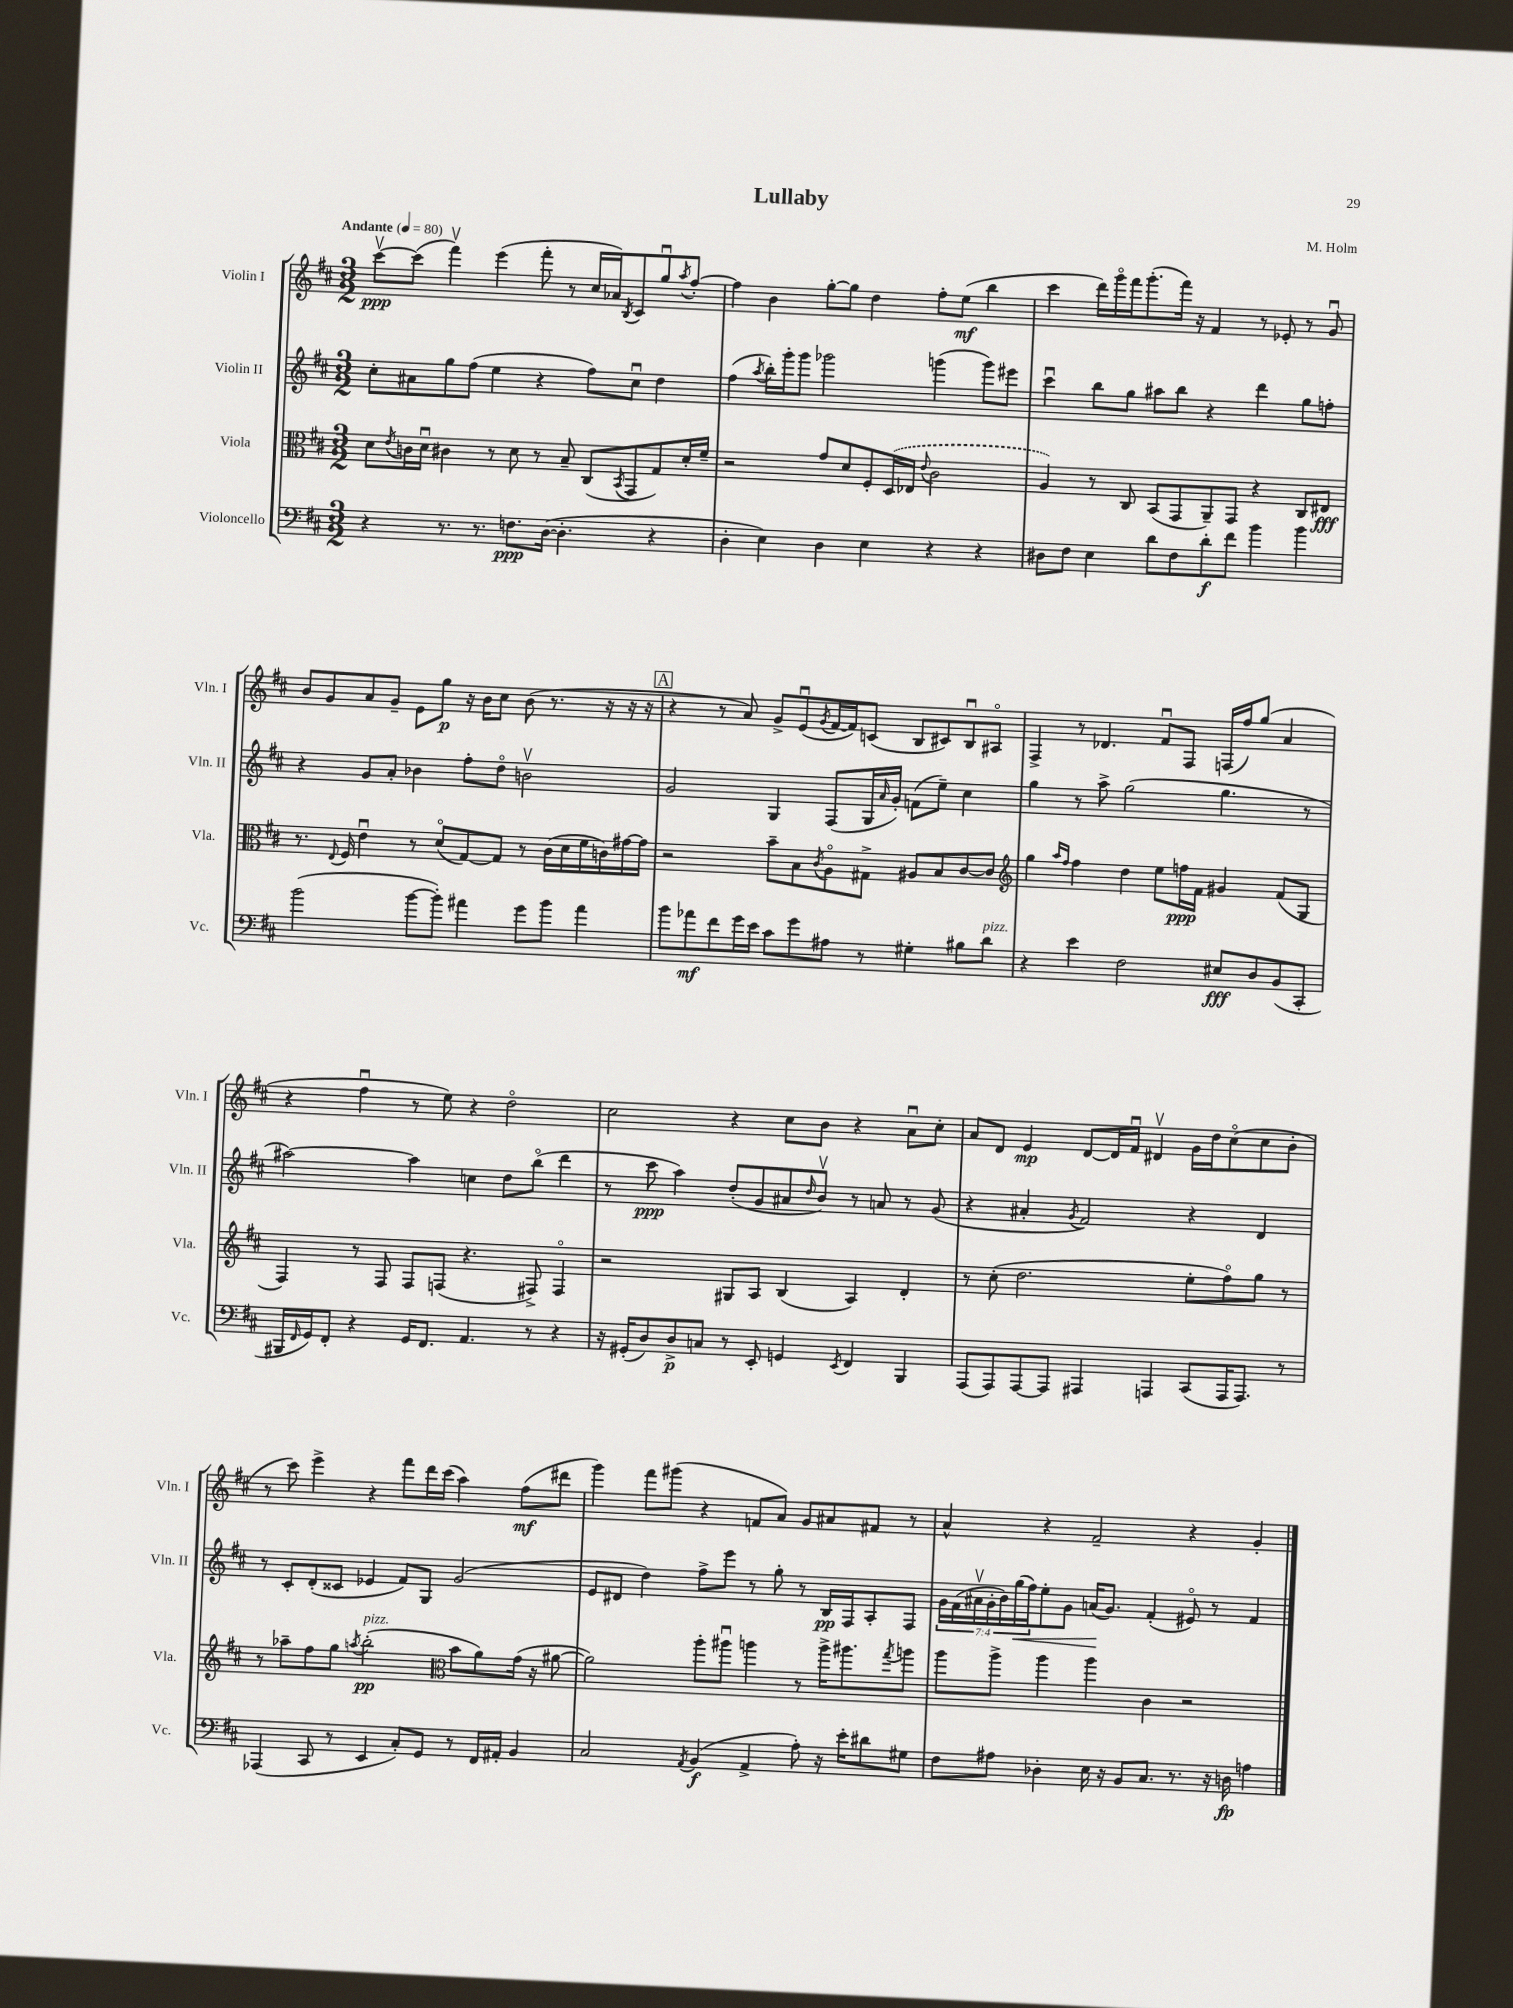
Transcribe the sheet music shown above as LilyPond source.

\header { title = "Lullaby" composer = "M. Holm" }
<<
\new StaffGroup <<
\new Staff = "s0" \with { instrumentName = "Violin I" shortInstrumentName = "Vln. I" } {
    \clef treble \key d \major \numericTimeSignature \time 3/2 \tempo "Andante" 4 = 80
    cis'''8~\upbow\ppp cis'''8( fis'''4\upbow) e'''4( fis'''8-. r8 cis''16 aes'16) \acciaccatura { b8 } cis'8 g''8\downbow \acciaccatura { a''8 } fis''8~-. |
    fis''4 b'4 g''8~-. g''8 d''4 fis''8-. e''8\mf( b''4 |
    cis'''4 d'''16) g'''16\flageolet fis'''16 g'''8.-.( fis'''16) r16 fis'4 r8 ees'8-. r8 g'8\downbow |
    b'8 g'8 a'8 g'8-- e'8 g''8\p r16 b'16 cis''8 b'8( r8. r16 r16 r16 |
    \mark \markup { \box "A" } r4 r8 a'8) g'8-> e'8\downbow( \acciaccatura { g'8 } fis'16~ fis'16) c'8( b8 cis'8) b8\downbow ais8\flageolet |
    fis4-> r8 des'4. fis'8\downbow fis8 f16( fis''16) g''8( a'4 |
    r4 fis''4\downbow r8 e''8) r4 d''2\flageolet |
    cis''2 r4 cis''8 b'8 r4 a'8\downbow cis''8-. |
    a'8 d'8 e'4\mp d'8~ d'16 fis'16\downbow dis'4\upbow g'16 d''16 cis''8\flageolet( cis''8 b'8-. |
    r8 cis'''8) e'''4-> r4 fis'''8 d'''16 cis'''16( a''4) fis''8\mf( dis'''8 |
    g'''4) fis'''8 gis'''8( r4 f'8 a'8) g'8 ais'8 fis'8 r8 |
    a'4-^ r4 fis'2-- r4 g'4-. \bar "|." |
}
\new Staff = "s1" \with { instrumentName = "Violin II" shortInstrumentName = "Vln. II" } {
    \clef treble \key d \major \numericTimeSignature \time 3/2 \override Staff.TupletNumber.text = #tuplet-number::calc-fraction-text
    cis''8-. ais'8 g''8 fis''8( e''4 r4 fis''8) cis''8\downbow d''4 |
    fis''4( \acciaccatura { a''8 } b''16-.) g'''16-. g'''8 ges'''2 g'''4( g'''8) eis'''8 |
    cis'''4\downbow b''8 g''8 ais''8 b''8 r4 d'''4 g''8 f''8-. |
    r4 g'8 a'8-. bes'4 fis''8-. d''8\flageolet b'2\upbow |
    \mark \markup { \box "A" } g'2 g4 fis8( g16 \grace { a'16 } g'16-.) f'8( e''8--) cis''4 |
    g''4 r8 a''8-> g''2( g''4. r8 |
    ais''2~) ais''4 c''4 d''8 b''8\flageolet( d'''4 |
    r8 cis'''8\ppp a''4) d''8-.( g'8 ais'8 \grace { d''16 } b'8\upbow) r8 a'8 r8 g'8( |
    r4 ais'4-. \acciaccatura { g'8 } fis'2) r4 d'4 |
    r8 cis'8-. d'8-.( cisis'8 ees'4 fis'8) g8 g'2( |
    e'8 dis'8 d''4) fis''8-> e'''8 r8 g''8-. r8 b16\pp fis16 a8-. fis8 |
    \tuplet 7/4 { g'16 fis'16( ais'16\upbow g'16-. b'16) g''16\<( fis''16) } e''8-. g'8 a'16\!( g'8.) fis'4-.( eis'8\flageolet) r8 fis'4 \bar "|." |
}
\new Staff = "s2" \with { instrumentName = "Viola" shortInstrumentName = "Vla." } {
    \clef alto \key d \major \numericTimeSignature \time 3/2
    d'8 \acciaccatura { e'8 } c'16 d'16\downbow cis'4 r8 d'8 r8 b8-- cis8( \acciaccatura { b,8 } g,8 g8) d'16-. fis'16-- |
    r2 g'8 d'8 fis8-. \once \slurDashed d16( ees16 \appoggiatura { e'8 } cis'2 |
    a4) r8 cis8 b,8( g,8 a,8--) g,8 r4 cis8 eis8\fff |
    r8. \appoggiatura { e8 } fis16 e'4\downbow r8 d'8\flageolet( g8~) g8 r8 cis'16( d'16 fis'16 c'16) gis'16~ gis'16 |
    \mark \markup { \box "A" } r2 b'8-- b8 \acciaccatura { cis'8 } a8\flageolet gis8-> ais8 b8 cis'8~ cis'8 |
    \clef treble g''4 \grace { a''16 fis''16 } fis''4 d''4 e''8 f''16\ppp fis'16 gis'4 fis'8( g8 |
    fis4) r8 fis8 fis8 f8( r4. fis8->) fis4\flageolet |
    r2 gis8 a8 b4( a4) d'4-. |
    r8 cis''8-.( d''2. e''8-. fis''8\flageolet) g''8 r8 |
    r8 aes''8-- fis''8 g''8 \acciaccatura { a''8 } b''2-.\pp^\markup { \italic "pizz." }( \clef alto b'8 a'8) g'16( r16 ais'8~ |
    ais'2) a''8-. ais''8\downbow a''4 r8 a''16-> ais''8. \acciaccatura { g''8 } a''8 |
    a''8 a''8-> a''4 a''4 cis'4 r2 \bar "|." |
}
\new Staff = "s3" \with { instrumentName = "Violoncello" shortInstrumentName = "Vc." } {
    \clef bass \key d \major \numericTimeSignature \time 3/2
    r4 r8. r8. f8.\ppp d16~( d4.-. r4 |
    d4-. e4) d4 e4 r4 r4 |
    dis8 fis8 e4 d'8 fis8 d'8-.\f fis'8 b'4 b'4 |
    b'2( b'8~ b'8-.) ais'4 g'8 b'8 ais'4 |
    \mark \markup { \box "A" } b'8 aes'8\mf fis'8 g'16 e'16 cis'8 g'8 ais8 r8 gis4-. bis8 d'8^\markup { \italic "pizz." } |
    r4 e'4 fis2 eis8\fff d8 b,8( cis,8-. |
    bis,,16 \grace { fis,16 } g,16) fis,8-. r4 g,16 fis,8. a,4. r8 r4 |
    r16 gis,16-.( d8) d8->\p c8 r8 e,8-. g,4 \acciaccatura { e,8 } fis,4 b,,4 |
    a,,8( a,,8) a,,8~ a,,8 ais,,4 a,,4 cis,8( a,,16 a,,8.) r8 |
    aes,,4( cis,8 r8 e,4 cis8-.) g,8 r8 fis,16 ais,16-. b,4 |
    cis2 \acciaccatura { a,8 } b,4\f( a,4-> a8-.) r16 e'16-. dis'8 gis8 |
    fis8 ais8 des4-. e16 r16 b,8 cis8. r8. r16 d16\fp a4 \bar "|." |
}
>>
>>
\layout { \context { \Score \remove "Bar_number_engraver" } }
